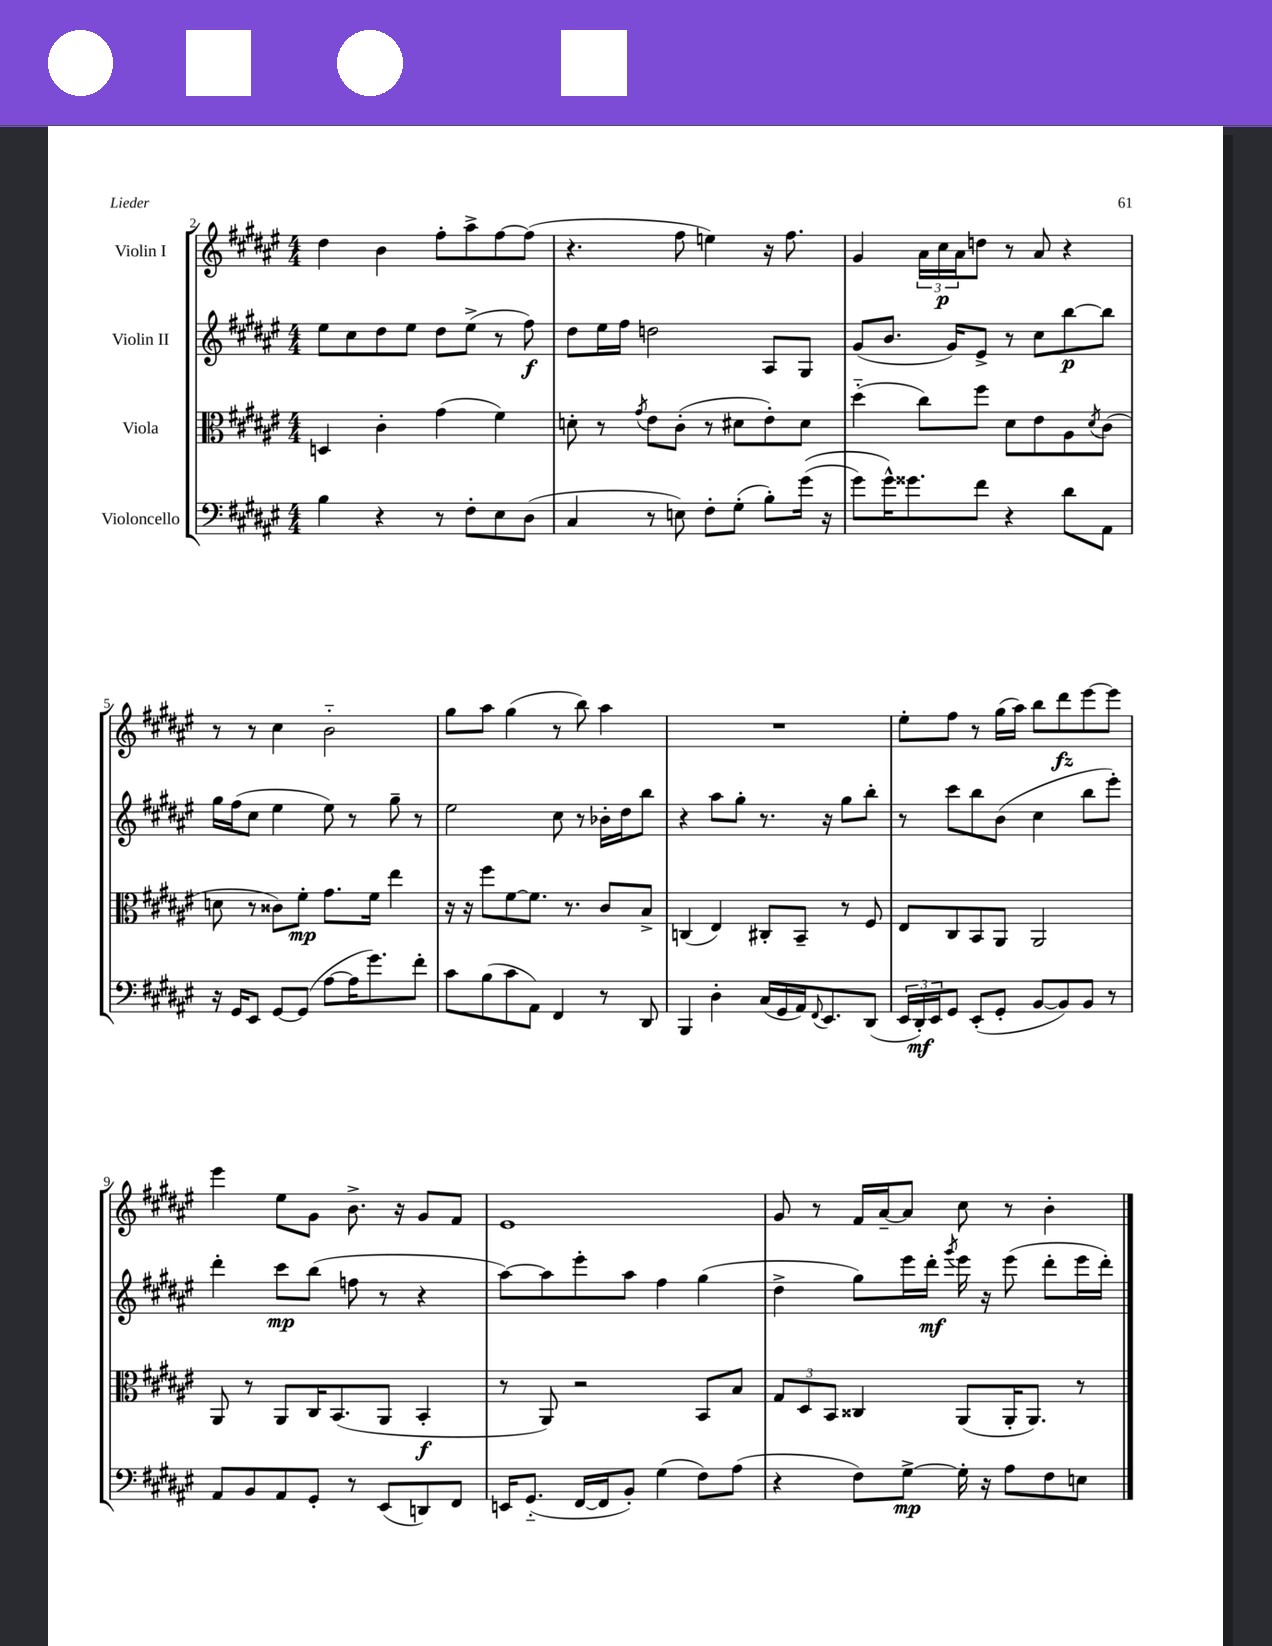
<<
\new StaffGroup <<
\new Staff = "s0" \with { instrumentName = "Violin I" } {
    \clef treble \key fis \major \numericTimeSignature \time 4/4
    dis''4 b'4 fis''8-. ais''8-> fis''8~ fis''8( |
    r4. fis''8 e''4) r16 fis''8. |
    gis'4 \tuplet 3/2 { ais'16 cis''16\p ais'16 } d''8 r8 ais'8 r4 |
    r8 r8 cis''4 b'2-_ |
    gis''8 ais''8 gis''4( r8 b''8) ais''4 |
    R1 |
    eis''8-. fis''8 r8 gis''16( ais''16) b''8 dis'''8\fz eis'''8~ eis'''8 |
    eis'''4 eis''8 gis'8 b'8.-> r16 gis'8 fis'8 |
    eis'1 |
    gis'8 r8 fis'16 ais'16~-- ais'8 cis''8 r8 b'4-. \bar "|." |
}
\new Staff = "s1" \with { instrumentName = "Violin II" } {
    \clef treble \key fis \major \numericTimeSignature \time 4/4
    eis''8 cis''8 dis''8 eis''8 dis''8 eis''8->( r8 fis''8\f) |
    dis''8 eis''16 fis''16 d''2 ais8 gis8 |
    gis'8( b'8. gis'16) eis'8-> r8 cis''8 b''8~\p b''8 |
    gis''16 fis''16( cis''8 eis''4 eis''8) r8 gis''8-- r8 |
    eis''2 cis''8 r8 bes'16-. dis''16 b''8 |
    r4 ais''8 gis''8-. r8. r16 gis''8 b''8-. |
    r8 cis'''8 b''8 b'8( cis''4 b''8 eis'''8-.) |
    dis'''4-. cis'''8\mp b''8( f''8 r8 r4 |
    ais''8~) ais''8 eis'''8-. ais''8 fis''4 gis''4( |
    dis''4-> gis''8) eis'''16 dis'''16-.\mf \acciaccatura { gis'''8 } eis'''16 r16 eis'''8( dis'''8-. eis'''16 dis'''16-.) \bar "|." |
}
\new Staff = "s2" \with { instrumentName = "Viola" } {
    \clef alto \key fis \major \numericTimeSignature \time 4/4
    d4 cis'4-. gis'4( fis'4) |
    d'8-. r8 \acciaccatura { gis'8 } eis'8 cis'8-.( r8 dis'8 eis'8-.) dis'8 |
    dis''4-_( cis''8) fis''8 dis'8 eis'8 ais8 \acciaccatura { dis'8 } cis'8( |
    d'8 r8 cisis'8) fis'8-.\mp gis'8. fis'16 eis''4 |
    r16 r16 fis''8 fis'8~ fis'8. r8. cis'8 b8-> |
    c4( eis4) cis8-. b,8-- r8 fis8 |
    eis8 cis8 b,8 ais,8 ais,2 |
    ais,8 r8 ais,8 cis16 b,8.( ais,8 b,4-.\f |
    r8 ais,8) r2 b,8 b8 |
    \tuplet 3/2 { gis8 dis8 b,8 } cisis4 ais,8( ais,16-. ais,8.) r8 \bar "|." |
}
\new Staff = "s3" \with { instrumentName = "Violoncello" } {
    \clef bass \key fis \major \numericTimeSignature \time 4/4
    b4 r4 r8 fis8-. eis8 dis8( |
    cis4 r8 e8) fis8-. gis8-.( b8-.) gis'16(\( r16 |
    gis'8) gis'16-^\) gisis'8. fis'8 r4 dis'8 ais,8 |
    r16 gis,16 eis,8 gis,8~ gis,8( ais8~ ais16 gis'8.) fis'8-. |
    cis'8 b8( cis'8 ais,8) fis,4 r8 dis,8 |
    b,,4 dis4-. cis16( gis,16 ais,16) \appoggiatura { fis,8 } eis,8. dis,8( |
    \tuplet 3/2 { eis,16 dis,16-.\mf) eis,16 } gis,8 eis,8-.( gis,8-. b,8~ b,8) b,8 r8 |
    ais,8 b,8 ais,8 gis,8-. r8 eis,8( d,8) fis,8 |
    e,16 gis,8.-_( fis,16~ fis,16 b,8-.) gis4( fis8) ais8( |
    r4 fis8) gis8~->\mp gis16-. r16 ais8 fis8 e8 \bar "|." |
}
>>
>>
\layout { \context { \Score currentBarNumber = #2 } }
